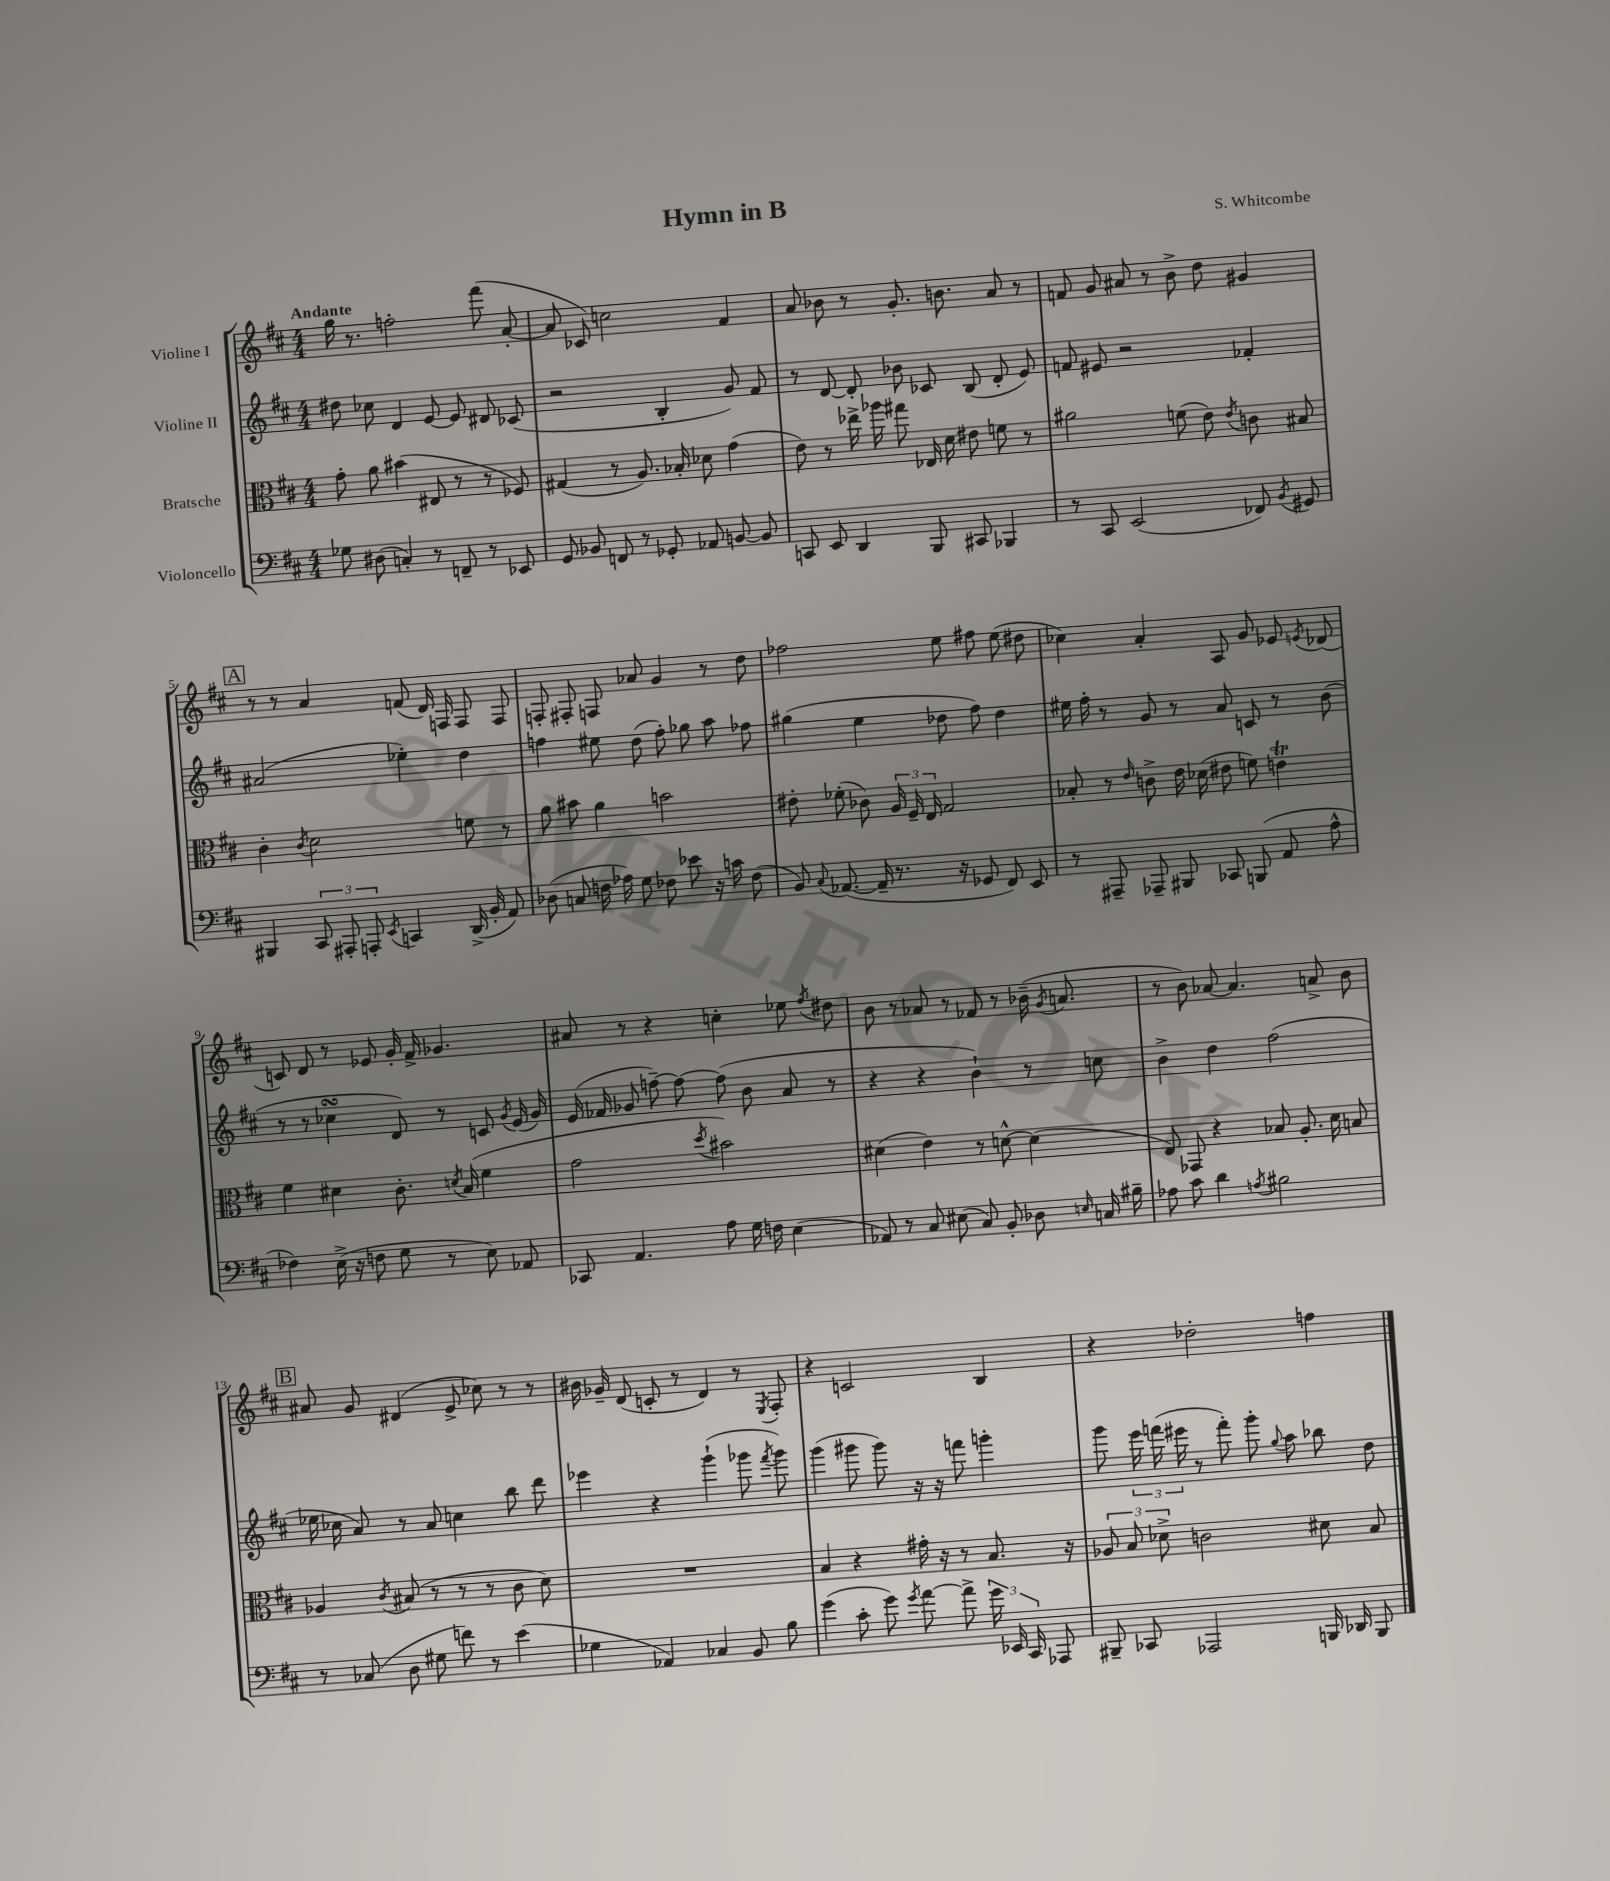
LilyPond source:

\header { title = "Hymn in B" composer = "S. Whitcombe" }
<<
\new StaffGroup <<
\new Staff = "s0" \with { instrumentName = "Violine I" } {
    \clef treble \key d \major \numericTimeSignature \time 4/4 \tempo "Andante"
    \autoBeamOff g''16 r8. f''2-. fis'''8( a'8~-. |
    a'8 ces'8) c''2 fis'4 |
    a'8 bes'8 r8 g'8.-. b'8. a'8 r8 |
    f'8 g'8 ais'8 r8 b'8-> d''8 gis'4 |
    \mark \markup { \box "A" } r8 r8 a'4 f'8( d'16) f16 f8 f8 |
    f8-. fis8-. f8 aes'8 g'4 r8 d''8 |
    fes''2 e''8 fis''8 e''8( dis''8 |
    ces''4) a'4-. a8 g'8 ees'8 \acciaccatura { e'8 } des'8( |
    c'8) d'8 r8 ees'8 g'16-. fis'16-> ges'4. |
    ais'8 r8 r4 c''4-. ees''8 \acciaccatura { fis''8 } dis''8 |
    b'8 r8 aes'8 r8 fes'8 r8 bes'16--( \acciaccatura { g'8 } a'8. |
    r8 b'8) aes'8~ aes'4. a'8-> b'8 |
    \mark \markup { \box "B" } ais'8 g'8 dis'4( e'8-> ces''8) r8 r8 |
    bis'16 ges'16-- d'8( c'8-. r8 d'4) r8 \acciaccatura { e8 } fis8-. |
    r4 c'2 b4 |
    r4 des''2-. f''4 \bar "|." |
}
\new Staff = "s1" \with { instrumentName = "Violine II" } {
    \clef treble \key d \major \numericTimeSignature \time 4/4
    \autoBeamOff dis''8 ces''8 d'4 e'8~ e'8 dis'8 ces'8( |
    r2 b4-. g'8) fis'8 |
    r8 d'8~ d'8-. bes'8 ces'8 b8( d'8-. e'8) |
    f'8 eis'8 r2 fes'4-. |
    \mark \markup { \box "A" } ais'2( ees''4-.) d''4 |
    f''4 eis''8 d''8( f''8-.) ges''8 a''8 fes''8 |
    gis''4( e''4 des''8 fis''8) des''4 |
    eis''16 fis''16-. r8 g'8 r8 a'8 c'8 r8 b'8( |
    r8 r8 ces''4\turn d'8) r8 c'8 \acciaccatura { g'8 } e'16( g'16) |
    e'16( fes'16 ges'8 f''8~--) f''8~ f''8( b'8 a'8 r8 |
    r4 r4 b'4-!) r8 c''8 |
    b'4-> d''4 fis''2( |
    \mark \markup { \box "B" } ees''16 ces''16 a'8) r8 a'8 c''4 b''8 d'''8 |
    ees'''4 r4 g'''4-!( ges'''8 \acciaccatura { fis'''8 } ges'''8) |
    g'''4( gis'''8 gis'''8) r16 r16 f'''8 g'''4-. |
    g'''8 \tuplet 3/2 { e'''16 f'''16( eis'''16 } r8 f'''8-.) g'''8-. \appoggiatura { g''8 } a''8 bes''8 d''8 \bar "|." |
}
\new Staff = "s2" \with { instrumentName = "Bratsche" } {
    \clef alto \key d \major \numericTimeSignature \time 4/4
    \autoBeamOff g'8-. a'8 bis'4( eis8 r8 r8 fes8) |
    gis4( r8 a8.) bes16-. des'8 g'4( |
    e'8) r8 ees''16-> aes''16 gis''8 ees16 d'16 eis'8 f'8 r8 |
    ais'2 f'8( e'8) \acciaccatura { e'8 } c'8 bis8 |
    \mark \markup { \box "A" } cis'4-. \acciaccatura { cis'8 } d'2 f'8 r8 |
    a'8 bis'8 a'4 b'2 |
    eis'8-. fes'8-.( ces'8) \tuplet 3/2 { a16 fis16-- e16 } g2 |
    bes8-. r8 \grace { e'16 } c'8-> e'16 des'16( eis'8 f'8) e'4\trill |
    fis'4 dis'4 cis'8.-. \acciaccatura { d'8 } b16( fis'4 |
    g'2 \acciaccatura { d''8 } bis'2) |
    dis'4( e'4) r8 d'8~-^ d'4( |
    e8) ges,8 r4 bes8 a8.-. d'16 b8 |
    \mark \markup { \box "B" } aes4 \acciaccatura { cis'8 } bis8( r8 r8 r8 cis'8 d'8) |
    R1 |
    b4 r4 gis'16-. r16 r8 b8. r16 |
    \tuplet 3/2 { aes8 b8 des'8-> } c'2 dis'8 b8 \bar "|." |
}
\new Staff = "s3" \with { instrumentName = "Violoncello" } {
    \clef bass \key d \major \numericTimeSignature \time 4/4
    \autoBeamOff ges8 dis8( c4-.) r8 f,8-- r8 ees,8 |
    g,8 bes,8 f,8 r8 ges,8-. aes,8 b,8~ b,8 |
    c,8 e,8 d,4 b,,8 cis,8 bes,,4 |
    r8 cis,8 e,2( fes,8) \acciaccatura { b,8 } gis,8 |
    \mark \markup { \box "A" } bis,,4 \tuplet 3/2 { cis,8 ais,,8-. a,,8-. } \acciaccatura { e,8 } c,4 d,16->( b,16-. a,8) |
    des8( c8 f16 aes16) g8 fes8 ees'8 r16 c'16 fes8( |
    b,8) \appoggiatura { cis8 } aes,8.~( aes,16-- r8. r16 ges,8 fis,8) e,8 |
    r8 ais,,8-- aes,,8-- bis,,8 ces,8 b,,8( a,8 a8-^ |
    fes4) e16->( r16 f8 g8 r8 e8) aes,8 |
    ces,8 a,4. a8 g16 f16 e4( |
    aes,8) r8 cis8 eis8( cis8) b,8-. des8 \grace { e16 } c16 bis16-- |
    aes8 cis'8 d'4 \acciaccatura { a8 } bis2 |
    \mark \markup { \box "B" } r8 ces8( d8 gis8 f'8) r8 e'4( |
    ges4 aes,4) ces4 b,8 b8 |
    g'4( cis'8-. g'8) \acciaccatura { g'8 } a'8~ a'8-> \tuplet 3/2 { g'16 ees,16 cis,16 } aes,,8 |
    bis,,8-- ces,8 aes,,2 b,,16 des,16 b,,8 \bar "|." |
}
>>
>>
